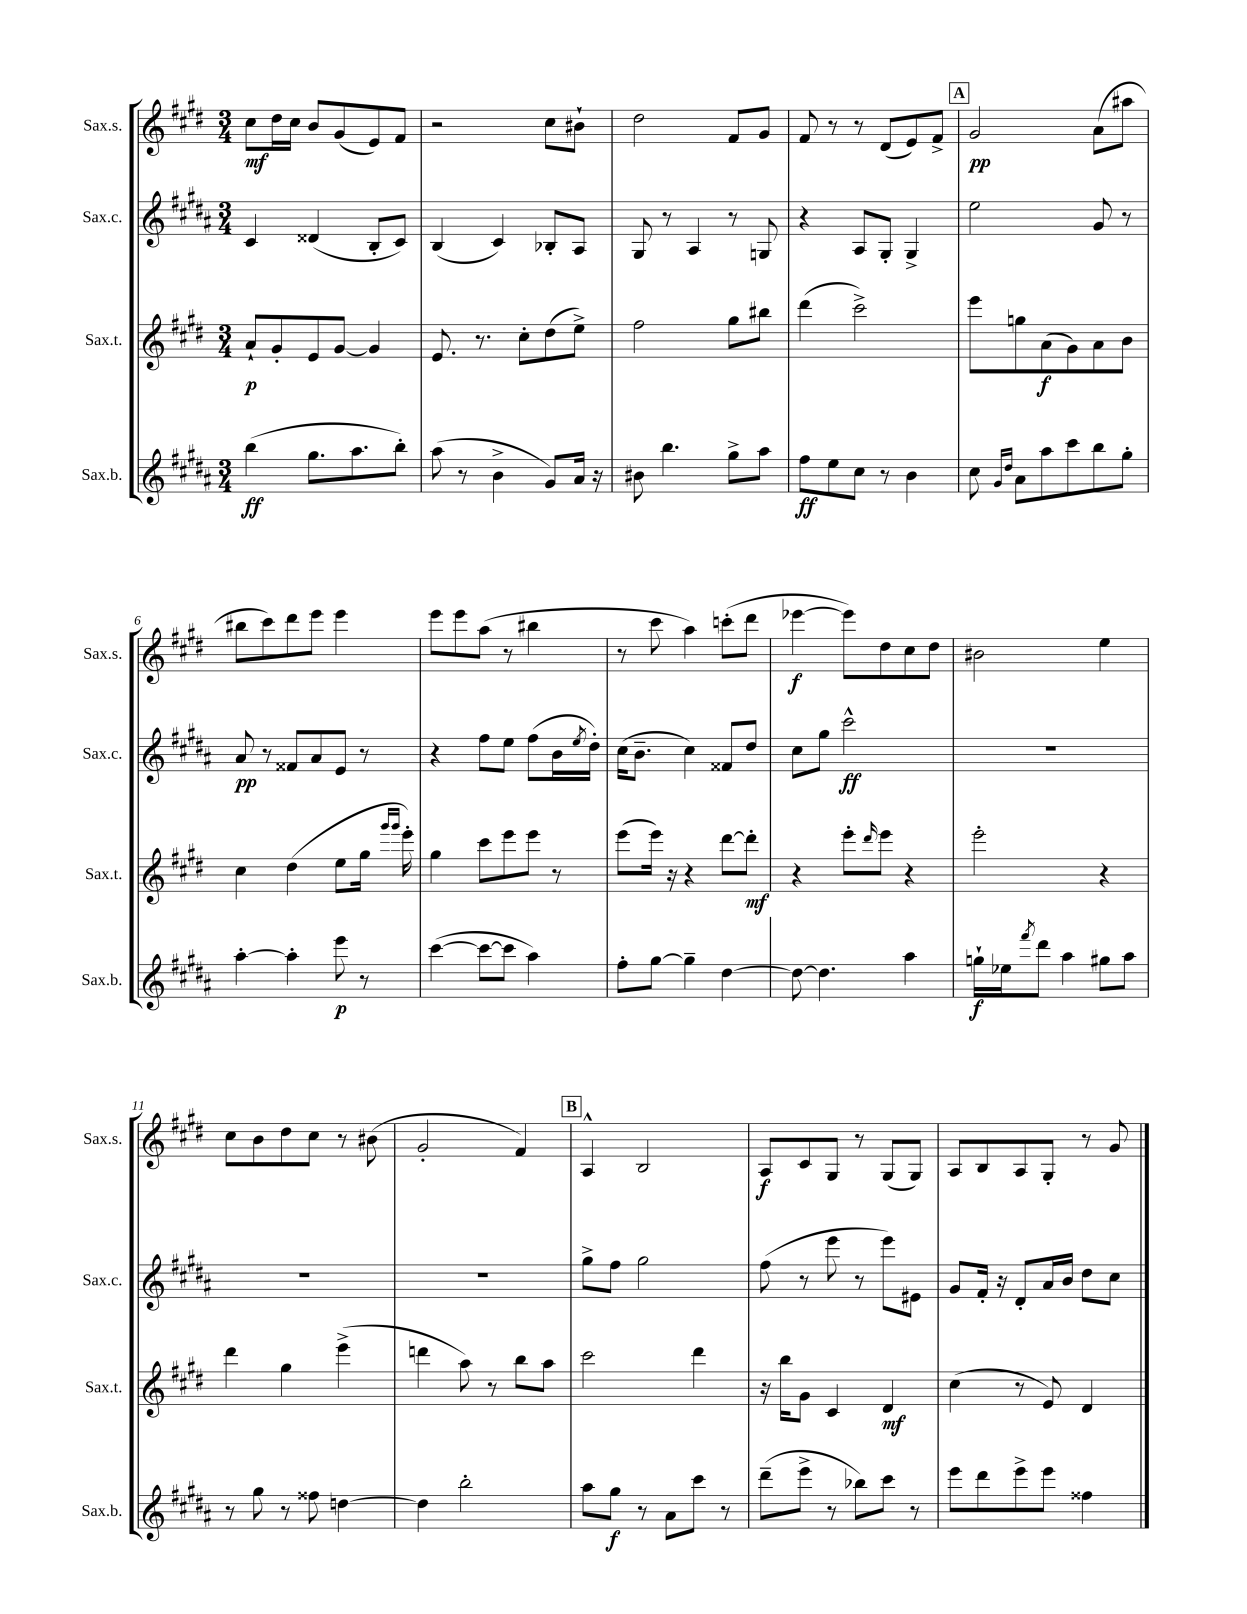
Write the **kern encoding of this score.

**kern	**kern	**kern	**kern
*staff4	*staff3	*staff2	*staff1
*clefG2	*clefG2	*clefG2	*clefG2
*k[f#c#g#d#a#]	*k[f#c#g#d#]	*k[f#c#g#d#a#]	*k[f#c#g#d#]
*M3/4	*M3/4	*M3/4	*M3/4
(4bb\	8a`/L	4c#/	8cc#\L
.	8g#'/	.	16dd#\L
.	.	.	16cc#\JJ
8.gg#\L	8e/	(4d##/	8b/L
.	[8g#/J	.	(8g#/
8.aa#\	.	.	.
.	4g#/]	8B'/L	8e/)
8bb'\J)	.	8c#/J)	8f#/J
=	=	=	=
(8aa#\	8.e/	(4B/	2r
8r	.	.	.
.	8.r	.	.
4b^\	.	4c#/)	.
.	8cc#'\L	.	.
8g#/L)	(8dd#\	8B-'/L	8cc#\L
16a#/Jk	8ee^\J)	8A#/J	8b#`\J
16r	.	.	.
=	=	=	=
8b#\	2ff#\	8G#/	2dd#\
4.bb\	.	8r	.
.	.	4A#/	.
8gg#^\L	8gg#\L	8r	8f#/L
8aa#\J	8bb#\J	8G/	8g#/J
=	=	=	=
8ff#\L	(4ddd#\	4r	8f#/
8ee\	.	.	8r
8cc#\J	2ccc#^\)	8A#/L	8r
8r	.	8G#'/J	(8d#/L
4b\	.	4G#^/	8e/)
.	.	.	8f#^/J
=	=	=	=
8cc#\	8eee\L	2ee\	2g#/
16qqg#/LL	.	.	.
16qqdd#/JJ	.	.	.
8a#\L	8gg\	.	.
8aa#\	(8a\	.	.
8ccc#\	8g#\)	.	.
8bb\	8a\	8g#/	(8a\L
8gg#'\J	8b\J	8r	8aa#\J
=	=	=	=
[4aa#'\	4cc#\	8a#/	8bb#\L
.	.	8r	8ccc#\)
4aa#'\]	(4dd#\	8f##/L	8ddd#\
.	.	8a#/	8eee\J
8eee\	8ee\L	8e/J	4eee\
8r	16gg#\Jk	8r	.
.	16qqggg#/LL	.	.
.	16qqggg#/JJ	.	.
.	16eee'\)	.	.
=	=	=	=
([4ccc#\	4gg#\	4r	8eee\L
.	.	.	8eee\
8ccc#\_L	8ccc#\L	8ff#\L	(8aa\J
8ccc#\]J	8eee\	8ee\J	8r
4aa#\)	8eee\J	(8ff#\L	4bb#\
.	8r	16b\L	.
.	.	8qee/	.
.	.	16dd#'\JJ)	.
=	=	=	=
8ff#'\L	(8eee\L	(16cc#\LK	8r
.	.	8.b~\J	.
[8gg#\J	16eee\Jk)	.	8ccc#\
.	16r	.	.
4gg#~\]	4r	4cc#\)	4aa\)
[4dd#\	[8ddd#\L	8f##/L	(8ccc'\L
.	8ddd#'\]J	8dd#/J	8ddd#\J
=	=	=	=
8dd#\_	4r	8cc#\L	[4eee-\
4.dd#\]	.	8gg#\J	.
.	8eee'\L	2ccc#^^\	8eee-\]L)
.	16qqddd#/	.	.
.	8eee\J	.	8dd#\
4aa#\	4r	.	8cc#\
.	.	.	8dd#\J
=	=	=	=
16gg`\LL	2eee'\	2.r	2b#\
16ee-\J	.	.	.
8qfff#/	.	.	.
8ddd#\J	.	.	.
4aa#\	.	.	.
8gg#\L	4r	.	4ee\
8aa#\J	.	.	.
=	=	=	=
8r	4ddd#\	2.r	8cc#\L
8gg#\	.	.	8b\
8r	4gg#\	.	8dd#\
8ff##\	.	.	8cc#\J
[4dd\	(4eee^\	.	8r
.	.	.	(8b#\
=	=	=	=
4dd\]	4ddd\	2.r	2g#'/
2bb'\	8aa\)	.	.
.	8r	.	.
.	8bb\L	.	4f#/)
.	8aa\J	.	.
=	=	=	=
8aa#\L	2ccc#\	8gg#^\L	4A^^/
8gg#\J	.	8ff#\J	.
8r	.	2gg#\	2B/
8a#\L	.	.	.
8ccc#\J	4ddd#\	.	.
8r	.	.	.
=	=	=	=
(8ddd#~\L	16r	(8ff#\	8A/L
.	16bb\LK	.	.
8eee^\J	8g#\J	8r	8c#/
8r	4c#/	8eee\	8G#/J
8bb-\L)	.	8r	8r
8ccc#\J	4d#/	8eee\L)	(8G#/L
8r	.	8e#\J	8G#/J)
=	=	=	=
8eee\L	(4cc#\	8g#/L	8A/L
8ddd#\	.	16f#'/Jk	8B/
.	.	16r	.
8eee^\	8r	8d#'/L	8A/
8eee\J	8e/)	16a#/L	8G#'/J
.	.	16b/JJ	.
4ff##\	4d#/	8dd#\L	8r
.	.	8cc#\J	8g#/
==	==	==	==
*-	*-	*-	*-
